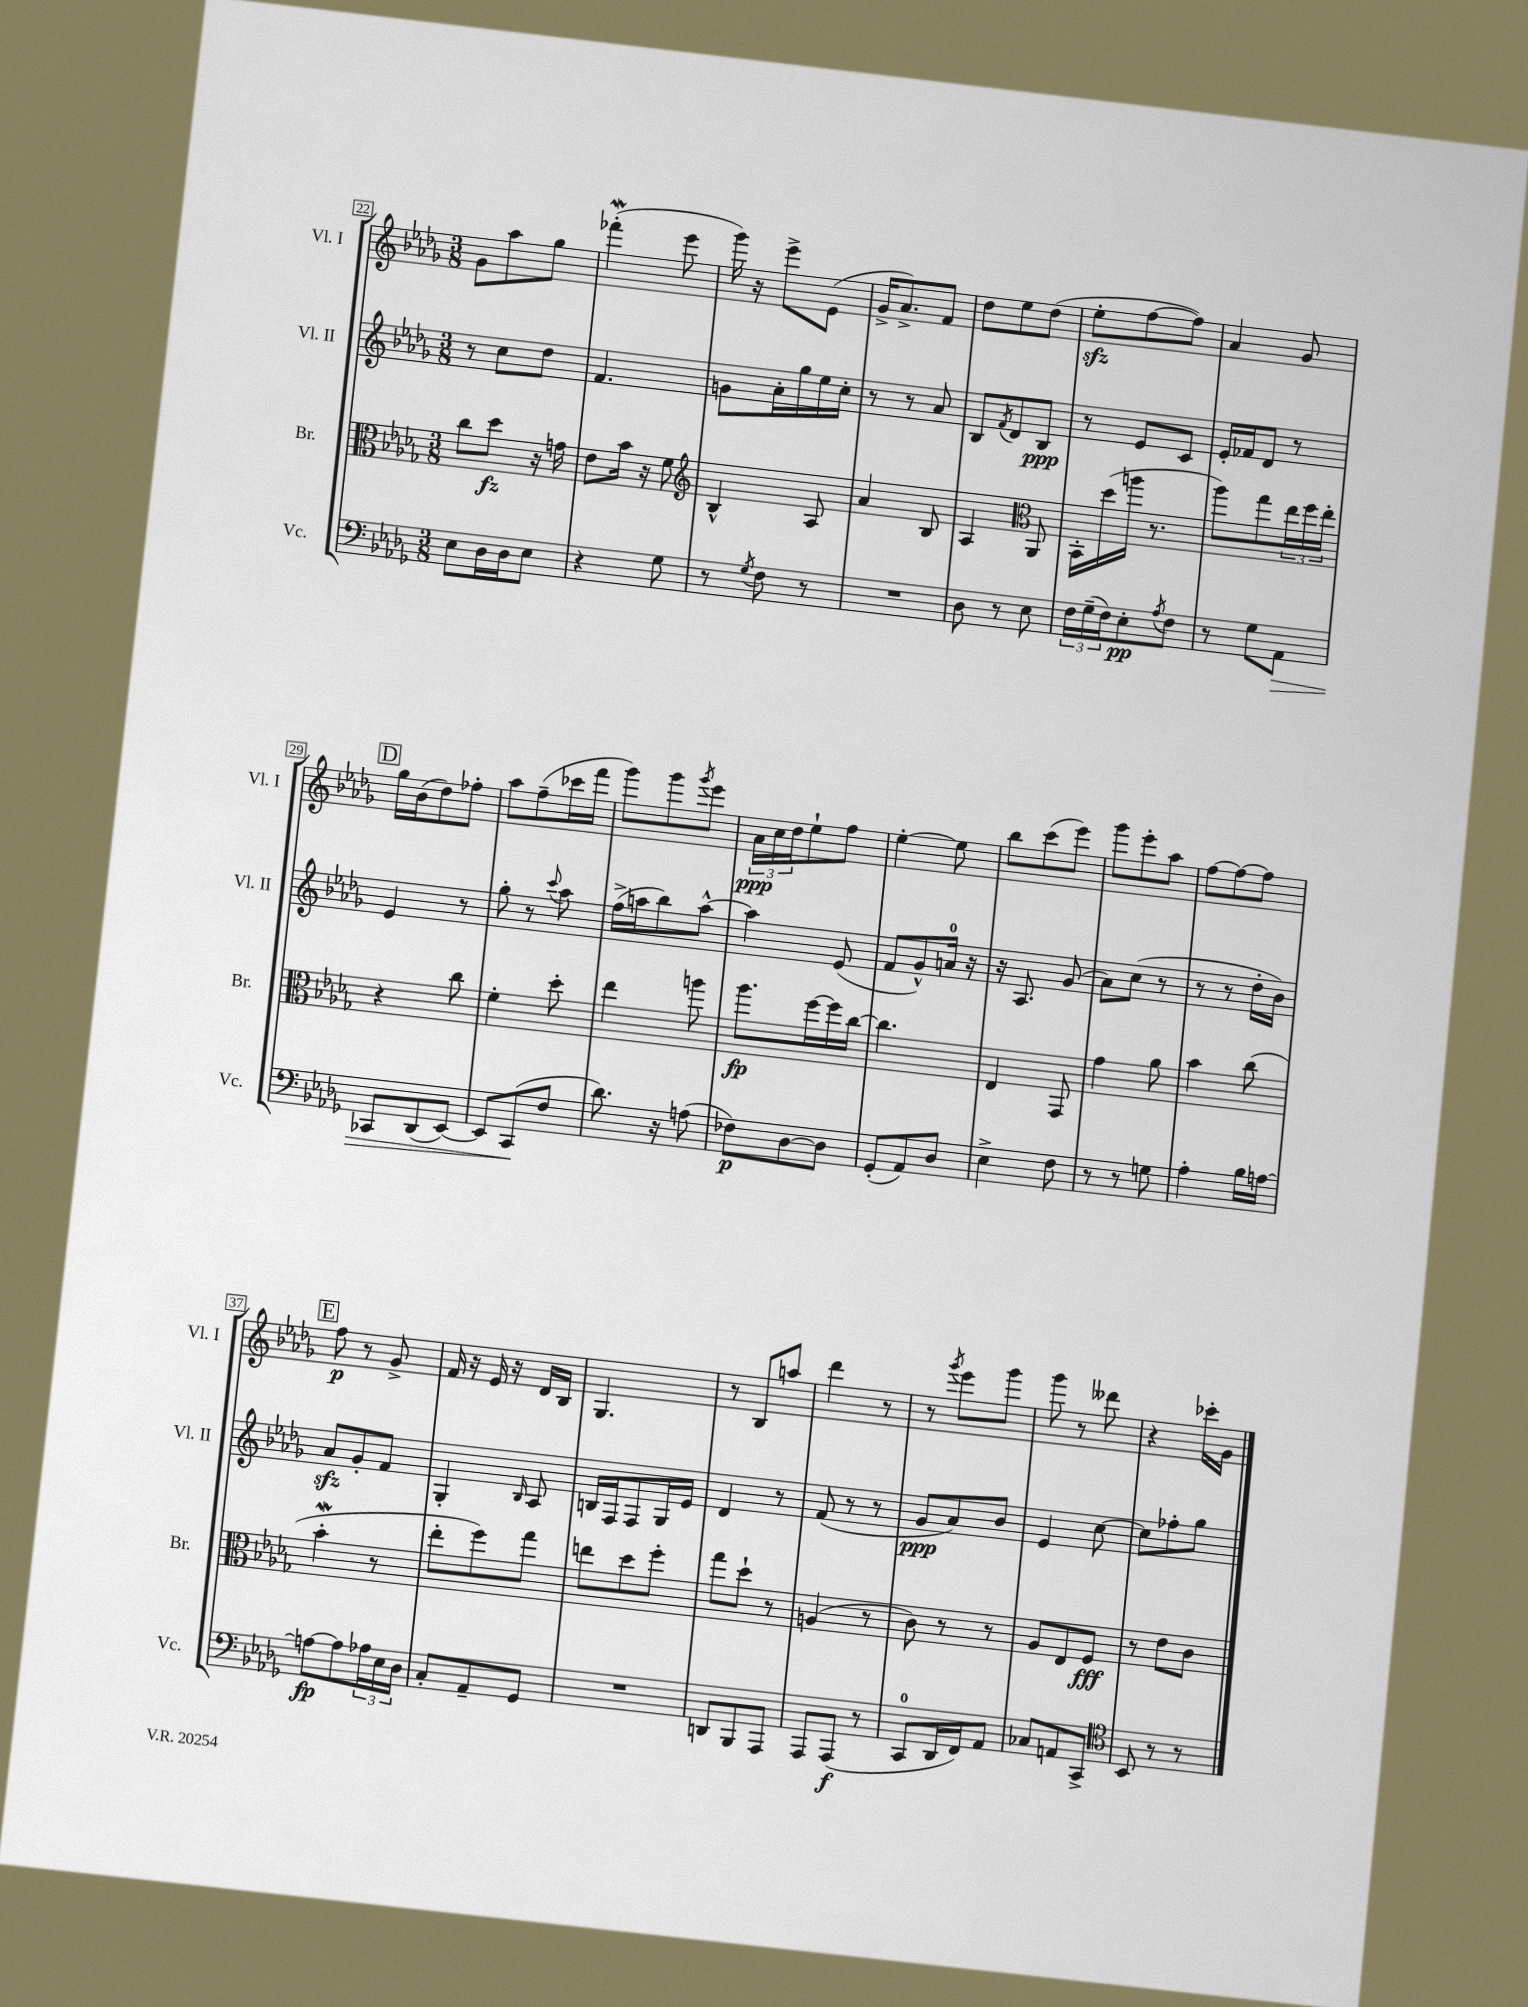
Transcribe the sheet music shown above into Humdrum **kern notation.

**kern	**kern	**kern	**kern
*staff4	*staff3	*staff2	*staff1
*clefF4	*clefC3	*clefG2	*clefG2
*k[b-e-a-d-g-]	*k[b-e-a-d-g-]	*k[b-e-a-d-g-]	*k[b-e-a-d-g-]
*M3/8	*M3/8	*M3/8	*M3/8
8E-	8cc	8r	8g-
16D-	8dd-	8cc	8aa-
16D-	.	.	.
8E-	16r	8dd-	8gg-
.	16g	.	.
=	=	=	=
4r	8e-	4.f	(4fff-'
.	16b-	.	.
.	16r	.	.
8G-	8f	.	8eee-
=	=	=	=
*	*clefG2	*	*
8r	4B-^^	8g	16ggg-)
.	.	.	16r
8qG-	.	.	.
8F	.	16a-'	8eee-^
.	.	16gg-	.
8r	8A-	16ee-	(8e-
.	.	16cc'	.
=	=	=	=
4.r	4a-	8r	16g-^
.	.	.	8.a-^)
.	.	8r	.
.	8B-	8a-	8f
=	=	=	=
8D-	4A-	8B-	8dd-
.	.	8qf	.
8r	.	8d-	8ee-
*	*clefC3	*	*
8E-	8AA-	8B-	(8dd-
=	=	=	=
24F	16BB-'	8r	8ee-'
(24G-~	.	.	.
.	(16dd-	.	.
24F)	.	.	.
8E-'	16aa	8e-	[8ff
.	8.r	.	.
8qA-	.	.	.
8F	.	8c	8ff])
=	=	=	=
8r	8aa-)	16e-'	4a-
.	.	16f-	.
8G-	8gg-	8d-	.
8AA-	24ee-	8r	8g-
.	24ff	.	.
.	24ee-'	.	.
=	=	=	=
8CC-	4r	4e-	16gg-
.	.	.	(16b-
(8DD-	.	.	8dd-)
[8EE-)	8cc	8r	8ff-'
=	=	=	=
8EE-]	4f'	8gg-'	8aa-
(8CC	.	8r	(8ff~
.	.	8qqccc	.
8F	8dd-'	8aa-	16ccc-
.	.	.	16fff
=	=	=	=
8.d-)	4ee-	(16ff^	8ggg-)
.	.	16aa	.
.	.	8bb-)	8ggg-
16r	.	.	.
.	.	.	8qggg-
(8A	8aa	[8aa^^	8eee-
=	=	=	=
8F-)	8.aa-	4aa]	24a-
.	.	.	24cc
.	.	.	24dd-
[8D-	.	.	8ee-`
.	[16ff	.	.
8D-]	16ff]	(8e-	8ff
.	[16cc	.	.
=	=	=	=
(8GG-'	4.cc]	8f	[4ee-'
8AA-)	.	8g-^^)	.
8D-	.	16a	8ee-]
.	.	16r	.
=	=	=	=
4E-^	4E-	16r	8bb-
.	.	8.A-	.
.	.	.	(8ccc
8F	8GG-	(8g-	8eee-)
=	=	=	=
8r	4g-	8a-)	8ggg-
8r	.	(8cc	8eee-'
8G	8a-	8r	8aa-
=	=	=	=
4A-'	4b-	8r	[8ff
.	.	8r	8ff_
16B-	(8cc	16dd-'	8ff]
[16A	.	16b-)	.
=	=	=	=
8A_	4b-'	8a-	8ff
8A]	.	8g-'	8r
24A-	8r	8f	8g-^
24E-	.	.	.
24D-	.	.	.
=	=	=	=
8C'	8ee-'	4G-'	16f
.	.	.	16r
8AA-~	8ff)	.	16e-
.	.	.	16r
.	.	16qqB-	.
8GG-	8gg-	8A-	16d-
.	.	.	16B-
=	=	=	=
4.r	8ee	16B	4.G-
.	.	16F	.
.	8dd-	8F	.
.	8ff'	16G-	.
.	.	16e-	.
=	=	=	=
8DD	8gg-	4d-	8r
8BBB-	8dd-`	.	8B-
8AAA-	8r	8r	8aa
=	=	=	=
8AAA-	(4A	(8f	4ddd-
(8AAA-	.	8r	.
8r	8r	8r	8r
=	=	=	=
8CC	8c)	8g-	8r
.	.	.	8qggg-
16DD-	8r	8a-)	8eee-
16FF)	.	.	.
8AA-	8r	8b-	8ggg-
=	=	=	=
8C-	8A-	4e-	8ggg-
8AA	8E-	.	8r
8CC^	8F	[8cc	8ddd--
=	=	=	=
*clefC4	*	*	*
8BB-	8r	8cc]	4r
8r	8e-	8ff-'	.
8r	8c	8gg-	16ccc-'
.	.	.	16g-
==	==	==	==
*-	*-	*-	*-
